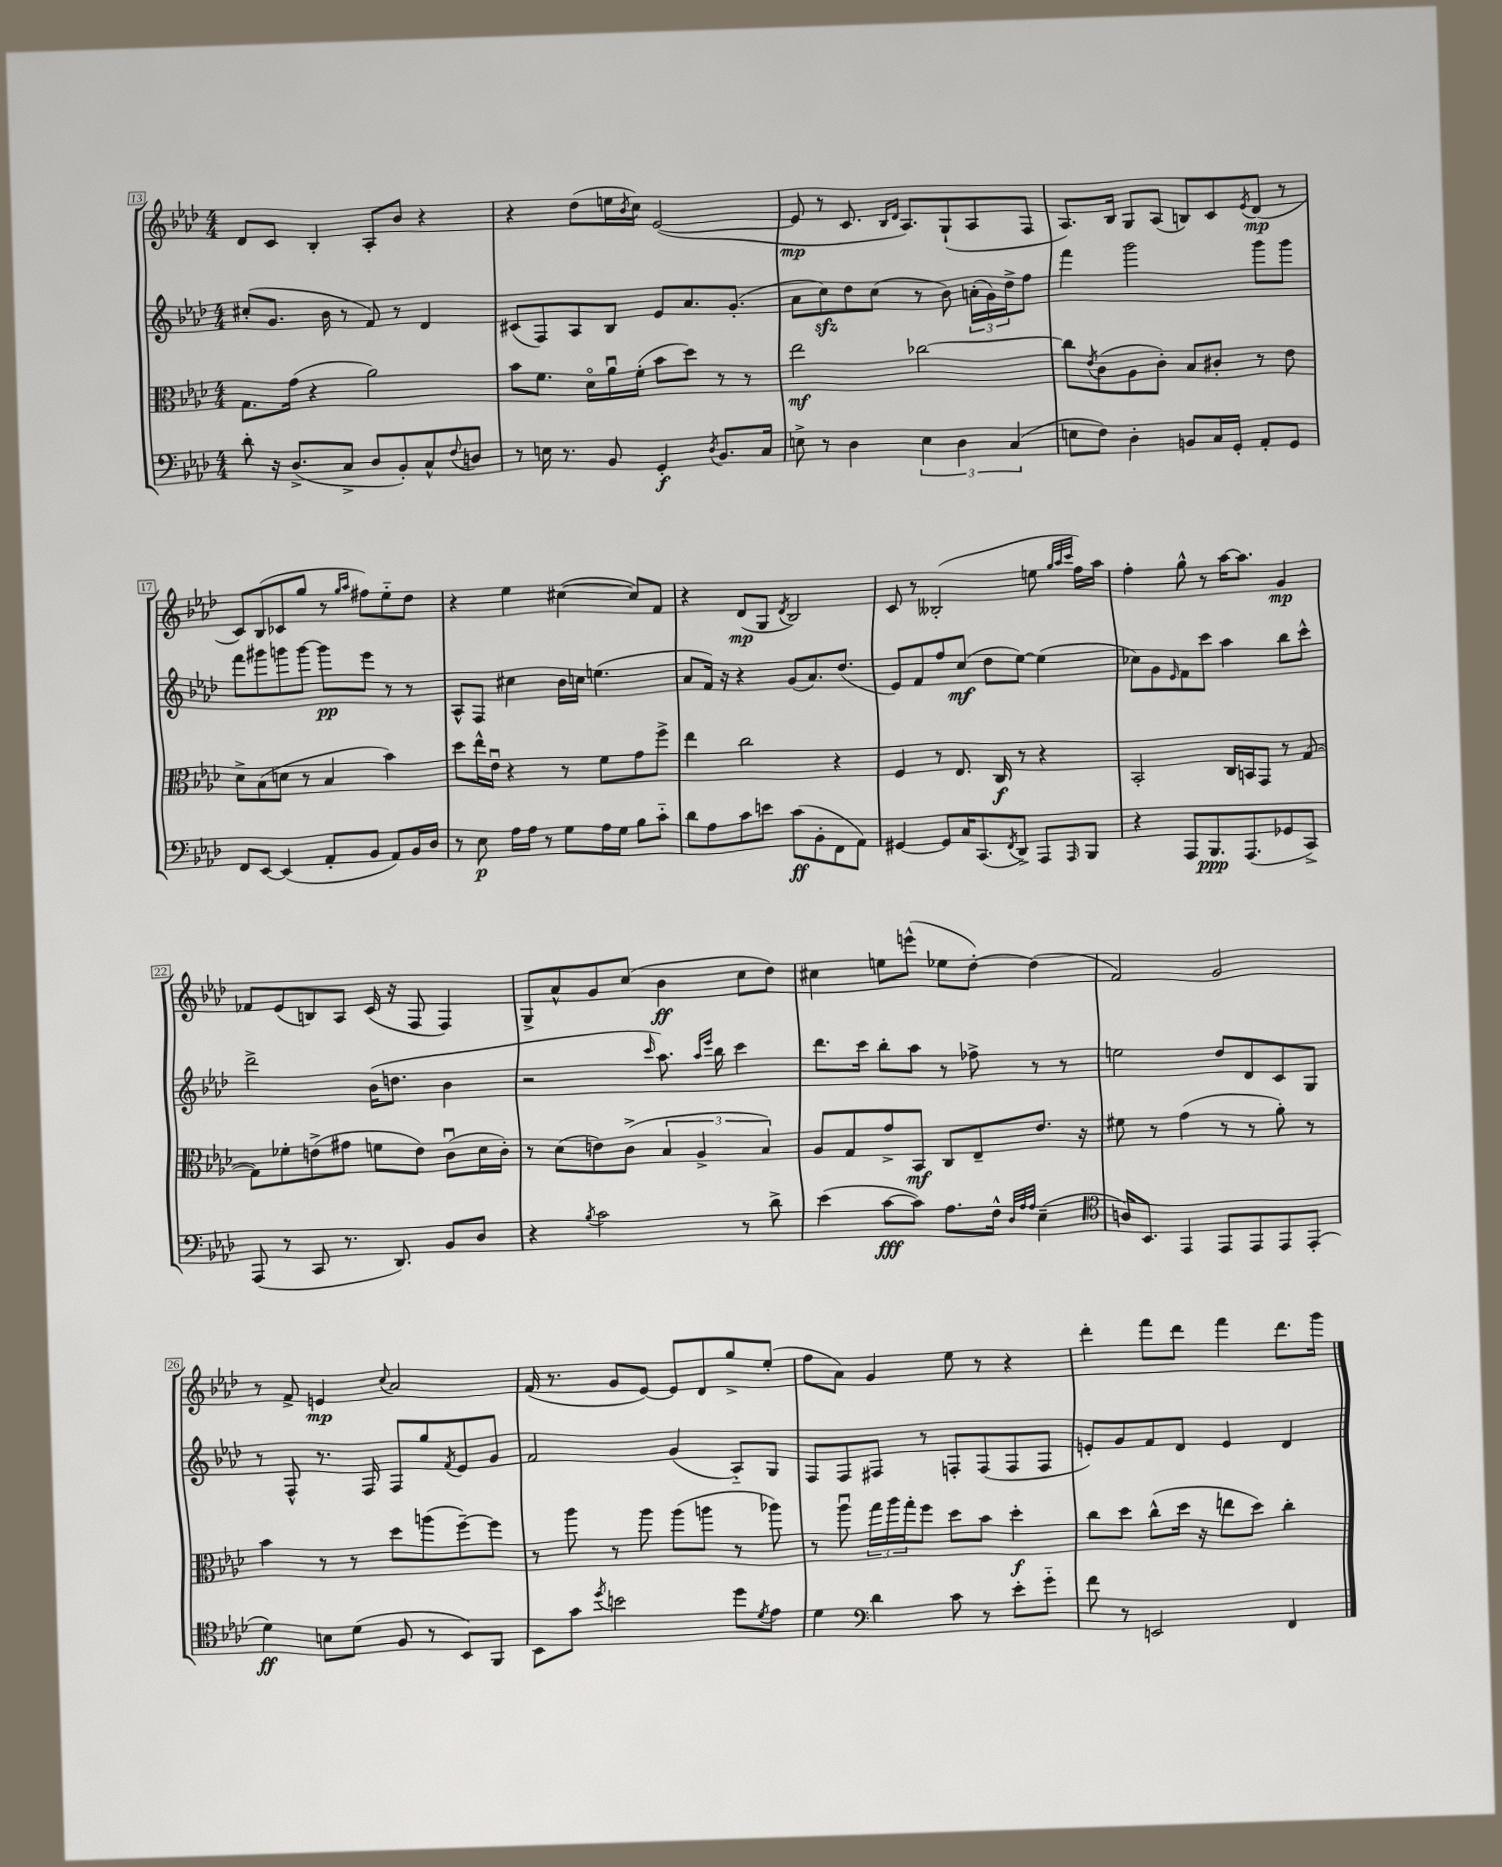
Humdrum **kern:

**kern	**dynam	**kern	**dynam	**kern	**dynam	**kern	**dynam
*part4	*part4	*part3	*part3	*part2	*part2	*part1	*part1
*staff4	*staff4	*staff3	*staff3	*staff2	*staff2	*staff1	*staff1
*clefF4	*	*clefC3	*	*clefG2	*	*clefG2	*
*k[b-e-a-d-]	*	*k[b-e-a-d-]	*	*k[b-e-a-d-]	*	*k[b-e-a-d-]	*
*M4/4	*	*M4/4	*	*M4/4	*	*M4/4	*
=13	=13	=13	=13	=13	=13	=13	=13
8d-'\	.	8.G\L	.	(8cc#X'/L	.	8d-/L	.
16r	.	.	.	8.g/J	.	8c/J	.
(8.D-^/L	.	(16g\Jk	.	.	.	.	.
.	.	4r	.	.	.	4B-'/	.
.	.	.	.	16b-\	.	.	.
8C^/J	.	.	.	8r	.	.	.
8D-/L	.	2a-\)	.	8f/)	.	8A-'/L	.
8BB-'/)	.	.	.	8r	.	8b-/J	.
8C^^/	.	.	.	4d-/	.	4r	.
8qqF/	.	.	.	.	.	.	.
8Dn/J	.	.	.	.	.	.	.
=14	=14	=14	=14	=14	=14	=14	=14
8r	.	8b-\L	.	(8c#X/L	.	4r	.
16En\	.	8.f\J	.	8F/)	.	.	.
8.r	.	.	.	.	.	.	.
.	.	.	.	8A-/	.	(8dd-\L	.
.	.	16d-\LL	.	.	.	.	.
8BB-/	.	16a-u\	.	8B-/J	.	16een\L	.
.	.	.	.	.	.	8qb-/	.
.	.	(16f'\JJ	.	.	.	16cc\JJ)	.
4GG'/	f	8b-\L	.	8e-/L	.	([2e-/	.
.	.	8dd-\J)	.	8.a-/	.	.	.
8qD-/	.	.	.	.	.	.	.
8.BB-/L	.	8r	.	.	.	.	.
.	.	.	.	(8.g'/J	.	.	.
.	.	8r	.	.	.	.	.
16C/Jk	.	.	.	.	.	.	.
=15	=15	=15	=15	=15	=15	=15	=15
8En^\	.	2ee-\	mf	8a-\L	.	8e-/]	mp
8r	.	.	.	8cczz\)	.	8r	.
4D-\	.	.	.	8dd-\	.	8.c/	.
.	.	.	.	(8cc\J	.	.	.
.	.	.	.	.	.	16qqB-/LL	.
.	.	.	.	.	.	16qqd-/JJ	.
.	.	.	.	.	.	8.A-/L)	.
6E\	.	[2cc-X\	.	8r	.	.	.
.	.	.	.	8b-\)	.	(8G`/	.
6D-\	.	.	.	.	.	.	.
.	.	.	.	(24an'\LL	.	8A-/	.
.	.	.	.	24g\)	.	.	.
(6C/	.	.	.	24dd-^\J	.	.	.
.	.	.	.	8ff\J	.	8F/J	.
=16	=16	=16	=16	=16	=16	=16	=16
8En\L	.	8cc-\L]	.	4fff\	.	8.A-/L)	.
.	.	8qe-/	.	.	.	.	.
8F\J)	.	(8c\	.	.	.	.	.
.	.	.	.	.	.	16B-/Jk	.
4D-'\	.	8A-\	.	2ggg\	.	8G/L	.
.	.	8c'\J)	.	.	.	(8A-/J	.
8BBn/L	.	8B-/L	.	.	.	8Bn/L)	.
16C/L	.	8c#X'/J	.	.	.	8c/	.
16GG'/JJ	.	.	.	.	.	.	.
.	.	.	.	.	.	8qe-/	.
8AA-'/L	.	8r	.	8ggg\L	.	(8d-/J	mp
8GG/J	.	8e-\	.	8ggg\J	.	8r	.
!!LO:LB:g=z
=17	=17	=17	=17	=17	=17	=17	=17
8FF/L	.	8d-^\L	.	8fff\L	.	8c/L)	.
[8EE-/J	.	(8B-\	.	8ggg#X\	.	(8B-/	.
(4EE-/]	.	8dn\J	.	8gggn\	.	8c-X/	.
.	.	8r	.	[8ggg\J	.	8gg/J	.
8AA-'/L	.	4B-/	.	8ggg\L]	pp	8r	.
.	.	.	.	.	.	16qqgg/LL	.
.	.	.	.	.	.	16qqaa-/JJ	.
8BB-/J	.	.	.	8eee-\J	.	8ff#X\L)	.
8AA-/L)	.	4b-\)	.	8r	.	8ee-\	.
16BB-/L	.	.	.	8r	.	8dd-\J	.
16D-/JJ	.	.	.	.	.	.	.
=18	=18	=18	=18	=18	=18	=18	=18
8r	.	8dd-\L	.	8A-^^/L	.	4r	.
8E-\	p	16ee-^^\L	.	8F/J	.	.	.
.	.	16e-u\JJ	.	.	.	.	.
16A-\LL	.	4r	.	4cc#X\	.	4ee-\	.
16A-\JJ	.	.	.	.	.	.	.
8r	.	.	.	.	.	.	.
8G\L	.	8r	.	16b-\LL	.	([4cc#X\	.
.	.	.	.	16ccn\JJ	.	.	.
16A-\L	.	8f\L	.	(4.een\	.	.	.
16G\JJ	.	.	.	.	.	.	.
8B-\L	.	8g\	.	.	.	8cc#/L])	.
8c\J	.	8ff^\J	.	.	.	8f/J	.
=19	=19	=19	=19	=19	=19	=19	=19
8d-\L	.	4ee-\	.	8a-/L	.	4r	.
8A-\	.	.	.	16f/Jk)	.	.	.
.	.	.	.	16r	.	.	.
8c\	.	2cc\	.	4r	.	(8d-/L	mp
8en\J	.	.	.	.	.	8G/J	.
.	.	.	.	.	.	8qd-/	.
(8c\L	ff	.	.	(8g/L	.	2B-/)	.
8BB-'\	.	.	.	8.a-/)	.	.	.
8FF\	.	4r	.	.	.	.	.
.	.	.	.	(8.dd-/J	.	.	.
8AA-\J)	.	.	.	.	.	.	.
=20	=20	=20	=20	=20	=20	=20	=20
[4GG#X/	.	4F/	.	8e-/L)	.	8c/	.
.	.	.	.	8f/	.	8r	.
8GG#/L]	.	8r	.	8ff/	.	(2B--X'/	.
16C/K	.	8.E-/	.	(8cc/J	mf	.	.
(8.CC/	.	.	.	.	.	.	.
.	.	.	.	8dd-\L	.	.	.
.	.	16C/	f	.	.	.	.
8qFF/	.	.	.	.	.	.	.
8DD-^/J)	.	8r	.	[8ee-\J)	.	.	.
8AAA-/L	.	4r	.	(4ee-\]	.	8een\	.
.	.	.	.	.	.	32qqgg/LLL	.
.	.	.	.	.	.	32qqaa-/	.
16qqAAA-/	.	.	.	.	.	32qqccc/JJJ	.
8BBB-/J	.	.	.	.	.	16ff\LL)	.
.	.	.	.	.	.	16aa-\JJ	.
=21	=21	=21	=21	=21	=21	=21	=21
4r	.	2BB-'/	.	8cc-X\L)	.	4ff'\	.
.	.	.	.	8g\	.	.	.
.	.	.	.	16qqe-/	.	.	.
8AAA-/L	.	.	.	8f\	.	8gg^^\	.
8.BBB-/	ppp	.	.	8ccc\J	.	8r	.
.	.	16C/LL	.	4aa-\	.	[16aa-\KL	.
(8.AAA-/	.	16BBn/J	.	.	.	8.aa-\J]	.
.	.	8GG/J	.	.	.	.	.
8GG-X/	.	8r	.	8bb-\L	.	4g/	mp
8CC^/J)	.	([8G/	.	8ccc^^\J	.	.	.
!!LO:LB:g=z
=22	=22	=22	=22	=22	=22	=22	=22
(8AAA-/	.	8G\L])	.	2ddd-^\	.	8f-X/L	.
8r	.	8f-X'\	.	.	.	(8e-/	.
8CC/	.	(8en^\	.	.	.	8Bn/)	.
8.r	.	8g#X\J	.	.	.	8A-/J	.
.	.	8fn\L	.	(16b-\KL	.	(16c/	.
8.DD-/)	.	.	.	8.ddn\J	.	16r	.
.	.	8e\J)	.	.	.	8F/	.
8BB-/L	.	(8cu\L	.	4b-\	.	4F/)	.
8D-/J	.	16d-\L	.	.	.	.	.
.	.	16c'\JJ)	.	.	.	.	.
=23	=23	=23	=23	=23	=23	=23	=23
4r	.	8r	.	2r	.	8G^/L	.
.	.	(8d-\L	.	.	.	8a-^^/	.
8qB-/	.	.	.	.	.	.	.
2c\	.	8en\)	.	.	.	8g/	.
.	.	(8c^\J	.	.	.	(8cc/J	.
.	.	.	.	16qqccc/	.	.	.
.	.	6B-/	.	8.aa-\)	.	4b-\	ff
.	.	6A-^/	.	.	.	.	.
.	.	.	.	16qqaa-/LL	.	.	.
.	.	.	.	16qqeee-/JJ	.	.	.
.	.	.	.	16bb-\	.	.	.
8r	.	.	.	4ccc\	.	8cc\L	.
.	.	6B-/)	.	.	.	.	.
8d-^\	.	.	.	.	.	8dd-\J)	.
=24	=24	=24	=24	=24	=24	=24	=24
(4e-\	.	8A-/L	.	8.ddd-\L	.	4cc#X\	.
.	.	8G/	.	.	.	.	.
.	.	.	.	16ccc\Jk	.	.	.
[8c\L	fff	8g^/	.	8bb-'\L	.	8een\L	.
8c\J])	.	8BB-/J	mf	8aa-\J	.	(8eeen^^\J	.
8.A-\L	.	8C/L	.	8r	.	8ee-X\L	.
.	.	8E-~/	.	8ff-X^\	.	[8dd-'\J)	.
16F^^\Jk	.	.	.	.	.	.	.
32qqD-/LLL	.	.	.	.	.	.	.
32qqA-/	.	.	.	.	.	.	.
32qqA-/JJJ	.	.	.	.	.	.	.
(4E-~\	.	8.e-/J	.	8r	.	(4dd-\]	.
.	.	.	.	8r	.	.	.
.	.	16r	.	.	.	.	.
=25	=25	=25	=25	=25	=25	=25	=25
*clefC4	*	*	*	*	*	*	*
16An/KL)	.	8f#X\	.	2een\	.	2f/)	.
8.BB-/J	.	.	.	.	.	.	.
.	.	8r	.	.	.	.	.
4EE-/	.	(4g\	.	.	.	.	.
8EE-/L	.	8r	.	8dd-/L	.	2g/	.
8EE-/	.	8r	.	8d-/	.	.	.
8EE-/	.	8a-'\)	.	8c/	.	.	.
(8EE-'/J	.	8r	.	8G/J	.	.	.
!!LO:LB:g=z
=26	=26	=26	=26	=26	=26	=26	=26
4d-\)	ff	4b-\	.	8r	.	8r	.
.	.	.	.	8F^^/	.	8f^/	.
8Bn\L	.	8r	.	8.r	.	4en/	mp
(8d-\J	.	8r	.	.	.	.	.
.	.	.	.	16F/	.	.	.
.	.	.	.	.	.	8qqcc/	.
8F/	.	8dd-\L	.	8F/L	.	2a-/	.
8r	.	(8aan\	.	8gg/	.	.	.
.	.	.	.	8qf/	.	.	.
8BB-/L)	.	[8ff~\)	.	8e-/	.	.	.
8FF/J	.	8ff\J]	.	8g/J	.	.	.
=27	=27	=27	=27	=27	=27	=27	=27
8BB-\L	.	8r	.	2f/	.	(16f/	.
.	.	.	.	.	.	8.r	.
8g\J	.	8aa-\	.	.	.	.	.
8qdd-/	.	.	.	.	.	.	.
2bn\	.	8r	.	.	.	8g/L	.
.	.	8aa-\	.	.	.	[8e-/J)	.
.	.	(8aa-\L	.	(4g/	.	8e-/L]	.
.	.	8aan\J	.	.	.	8d-/	.
8dd-\L	.	8r	.	8A-/L)	.	8gg^/	.
8qd-/	.	.	.	.	.	.	.
8e-\J	.	8aa-X\)	.	8G/J	.	(8ee-'/J	.
=28	=28	=28	=28	=28	=28	=28	=28
4d-\	.	8r	.	8F/L	.	8ff\L	.
.	.	8aa-u\	.	8F/	.	8a-\J)	.
*clefF4	*	*	*	*	*	*	*
4d-\	.	24gg\LL	.	8F#X/J	.	4g/	.
.	.	24aa-\	.	.	.	.	.
.	.	24gg'\J	.	.	.	.	.
.	.	8ff\J	.	8r	.	.	.
8c\	.	8dd-\L	.	8Fn'/L	.	8ee-\	.
8r	.	8b-\J	.	(8F/	.	8r	.
8e-'\L	.	4dd-'\	f	8F/	.	4r	.
8g\J	.	.	.	8F/J	.	.	.
=29	=29	=29	=29	=29	=29	=29	=29
8f\	.	8cc\L	.	8en'/L)	.	4ddd-'\	.
8r	.	8dd-\J	.	8g/	.	.	.
2EEn/	.	(8cc^^\L	.	8f/	.	8fff\L	.
.	.	16dd-\Jk	.	8d-/J	.	8ddd-\J	.
.	.	16r	.	.	.	.	.
.	.	8een\L	.	4e/	.	4fff\	.
.	.	8dd-\J)	.	.	.	.	.
4FF/	.	4cc'\	.	4d-/	.	8.ddd-\L	.
.	.	.	.	.	.	16ggg\Jk	.
==	==	==	==	==	==	==	==
*-	*-	*-	*-	*-	*-	*-	*-
